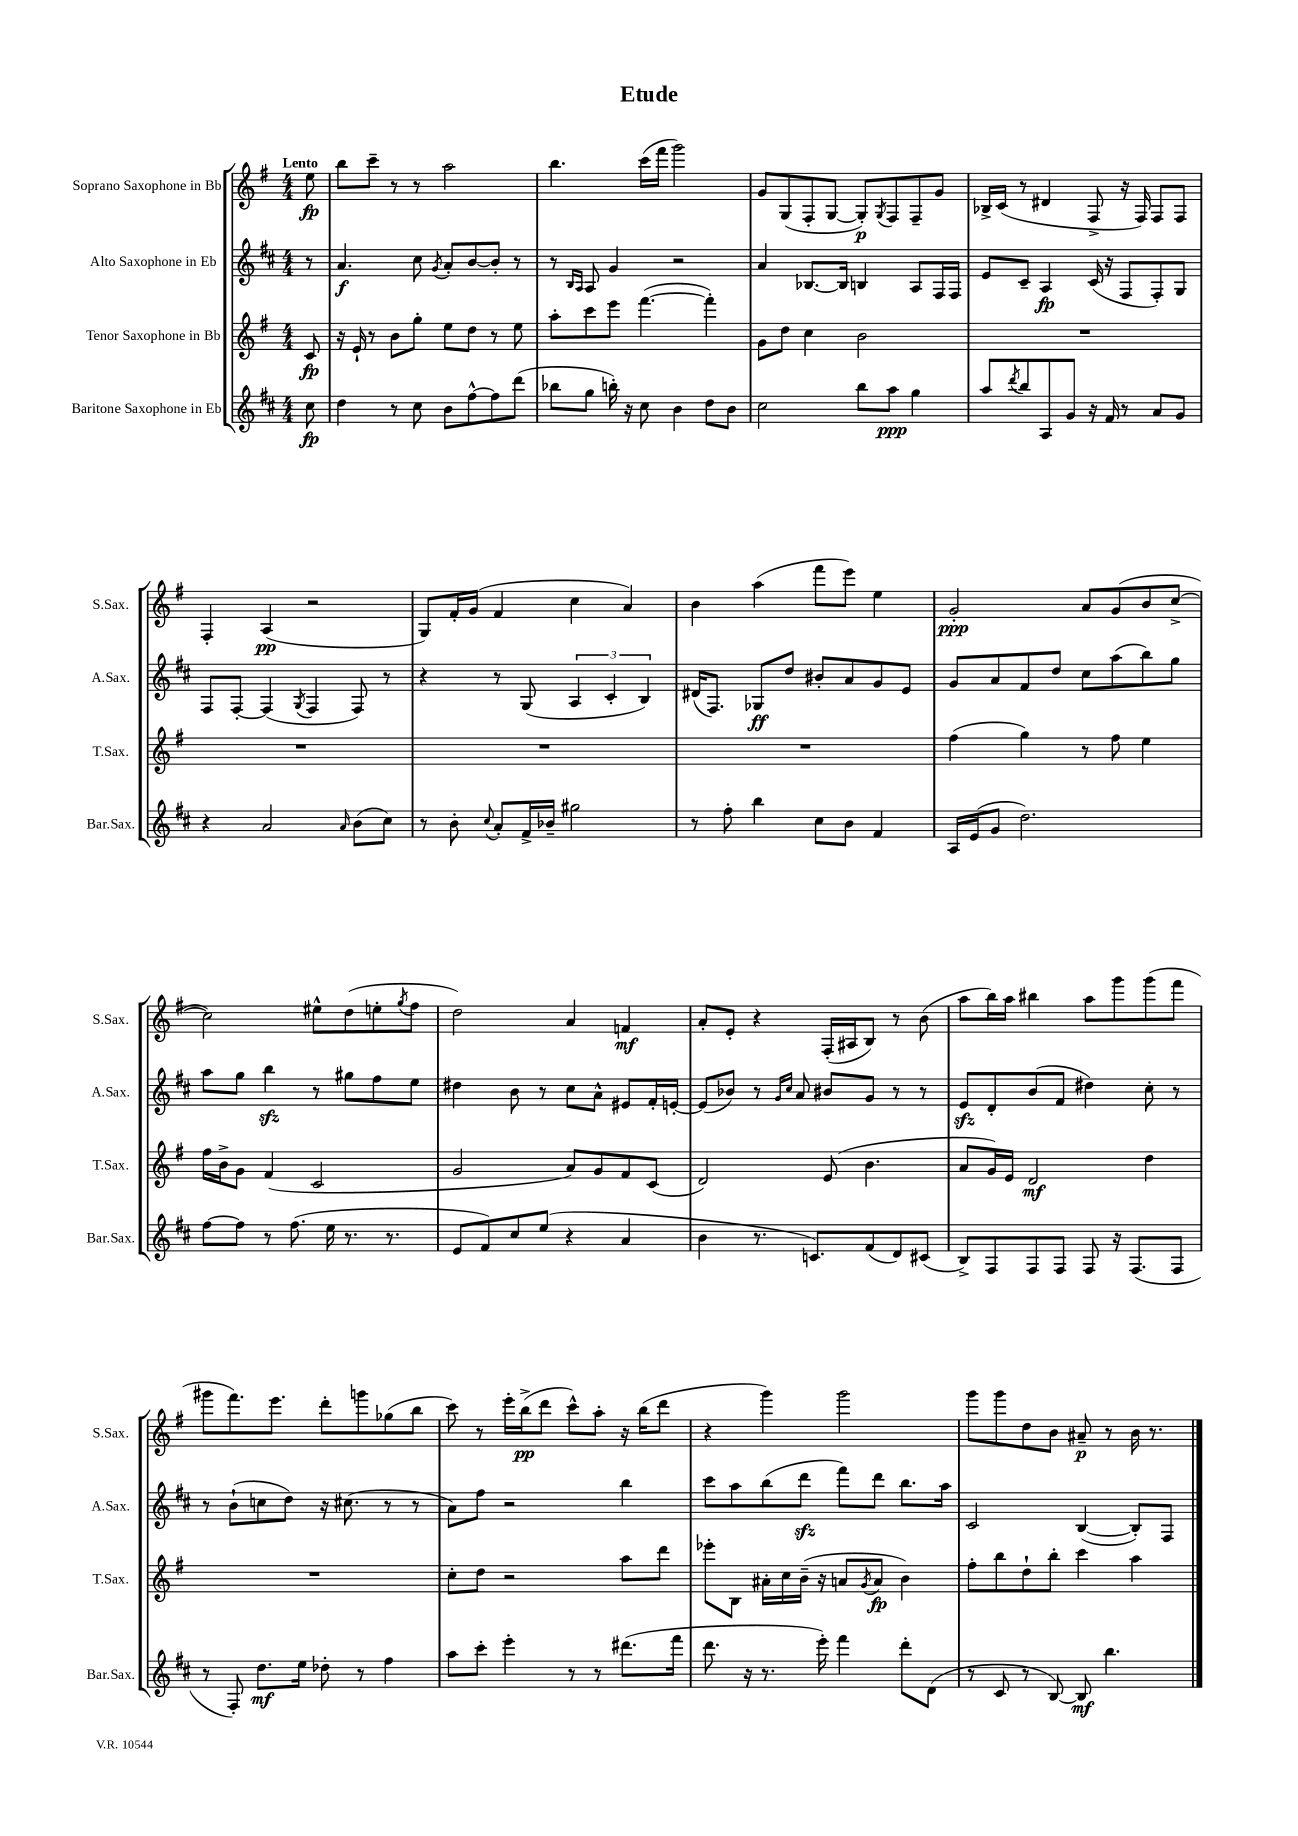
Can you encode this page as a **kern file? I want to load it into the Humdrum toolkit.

**kern	**dynam	**kern	**dynam	**kern	**dynam	**kern	**dynam
*part4	*part4	*part3	*part3	*part2	*part2	*part1	*part1
*staff4	*staff4	*staff3	*staff3	*staff2	*staff2	*staff1	*staff1
*I"Baritone Saxophone in Eb	*	*I"Tenor Saxophone in Bb	*	*I"Alto Saxophone in Eb	*	*I"Soprano Saxophone in Bb	*
*I'Bar.Sax.	*	*I'T.Sax.	*	*I'A.Sax.	*	*I'S.Sax.	*
*clefG2	*	*clefG2	*	*clefG2	*	*clefG2	*
*k[f#c#]	*	*k[f#]	*	*k[f#c#]	*	*k[f#]	*
*M4/4	*	*M4/4	*	*M4/4	*	*M4/4	*
=	=	=	=	=	=	=	=
!	!	!	!	!	!	!LO:TX:a:B:t=Lento	!
8cc#\	fp	8c/	fp	8r	.	8ee\	fp
=1	=1	=1	=1	=1	=1	=1	=1
4dd\	.	16r	.	4.a/	f	8bb\L	.
.	.	16e`/	.	.	.	.	.
.	.	8r	.	.	.	8ccc~\J	.
8r	.	8b\L	.	.	.	8r	.
8cc#\	.	8gg'\J	.	8cc#\	.	8r	.
.	.	.	.	8qg/	.	.	.
8b\L	.	8ee\L	.	8a'/L	.	2aa\	.
[8ff#^^\	.	8dd\J	.	[8b/	.	.	.
8ff#\]	.	8r	.	8b'/J]	.	.	.
(8ddd\J	.	8ee\	.	8r	.	.	.
=2	=2	=2	=2	=2	=2	=2	=2
8bb-X\L	.	8aa'\L	.	8r	.	4.bb\	.
.	.	.	.	16qqB/LL	.	.	.
.	.	.	.	16qqA/JJ	.	.	.
8gg\J	.	8ccc\	.	8A/	.	.	.
16bbn'\)	.	8eee\J	.	4g/	.	.	.
16r	.	.	.	.	.	.	.
8cc#\	.	([4.fff#\	.	.	.	(16ccc\LL	.
.	.	.	.	.	.	16fff#\JJ	.
4b\	.	.	.	2r	.	2ggg\)	.
8dd\L	.	4fff#'\])	.	.	.	.	.
8b\J	.	.	.	.	.	.	.
=3	=3	=3	=3	=3	=3	=3	=3
2cc#\	.	8g\L	.	4a/	.	8g/L	.
.	.	8dd\J	.	.	.	(8G/	.
.	.	4cc\	.	[8.B-X/L	.	8F#'/	.
.	.	.	.	.	.	[8G/J	.
.	.	.	.	16B-/Jk]	.	.	.
8bb\L	.	2b\	.	4Bn/	.	8G'/L])	p
.	.	.	.	.	.	8qG/	.
8aa\J	ppp	.	.	.	.	8F#/	.
4gg\	.	.	.	8A/L	.	8F#~/	.
.	.	.	.	16F#/L	.	8g/J	.
.	.	.	.	16F#/JJ	.	.	.
=4	=4	=4	=4	=4	=4	=4	=4
8aa/L	.	1r	.	8e/L	.	16B-X^/LL	.
.	.	.	.	.	.	(16c/JJ	.
8qddd/	.	.	.	.	.	.	.
8bb/	.	.	.	8c#~/J	.	8r	.
8A/	.	.	.	4A/	fp	4d#X/	.
8g/J	.	.	.	.	.	.	.
16r	.	.	.	(16c#/	.	8F#^/	.
16f#/	.	.	.	16r	.	.	.
8r	.	.	.	8F#/L	.	16r	.
.	.	.	.	.	.	16F#/)	.
8a/L	.	.	.	8F#'/)	.	8F#/L	.
8g/J	.	.	.	8G/J	.	8F#/J	.
!!LO:LB:g=z
=5	=5	=5	=5	=5	=5	=5	=5
4r	.	1r	.	8F#/L	.	4F#'/	.
.	.	.	.	[8F#'/J	.	.	.
2a/	.	.	.	(4F#/]	.	(4A/	pp
.	.	.	.	8qG/	.	.	.
.	.	.	.	4F#/	.	2r	.
16qqa/	.	.	.	.	.	.	.
(8b\L	.	.	.	8F#/)	.	.	.
8cc#\J)	.	.	.	8r	.	.	.
=6	=6	=6	=6	=6	=6	=6	=6
8r	.	1r	.	4r	.	8G/L)	.
8b'\	.	.	.	.	.	16f#'/L	.
.	.	.	.	.	.	(16g/JJ	.
8qqcc#/	.	.	.	.	.	.	.
8a'/L	.	.	.	8r	.	4f#/	.
16f#^/L	.	.	.	(8G/	.	.	.
16b-X~/JJ	.	.	.	.	.	.	.
2gg#X\	.	.	.	6A/	.	4cc\	.
.	.	.	.	6c#'/	.	.	.
.	.	.	.	.	.	4a/)	.
.	.	.	.	6B/)	.	.	.
=7	=7	=7	=7	=7	=7	=7	=7
8r	.	1r	.	(16d#X/KL	.	4b\	.
.	.	.	.	8.F#/J)	.	.	.
8ff#'\	.	.	.	.	.	.	.
4bb\	.	.	.	8G-X/L	ff	(4aa\	.
.	.	.	.	8dd/J	.	.	.
8cc#\L	.	.	.	8b#X'/L	.	8fff#\L	.
8b\J	.	.	.	8a/	.	8eee\J)	.
4f#/	.	.	.	8g/	.	4ee\	.
.	.	.	.	8e/J	.	.	.
=8	=8	=8	=8	=8	=8	=8	=8
16A/LL	.	(4ff#\	.	8g/L	.	2g'/	ppp
(16e/J	.	.	.	.	.	.	.
8g/J	.	.	.	8a/	.	.	.
2.dd\)	.	4gg\)	.	8f#/	.	.	.
.	.	.	.	8dd/J	.	.	.
.	.	8r	.	8cc#\L	.	8a/L	.
.	.	8ff#\	.	(8aa\	.	(8g/	.
.	.	4ee\	.	8bb\)	.	8b/	.
.	.	.	.	8gg\J	.	[8cc^/J	.
!!LO:LB:g=z
=9	=9	=9	=9	=9	=9	=9	=9
[8ff#\L	.	16ff#\LL	.	8aa\L	.	2cc\])	.
.	.	16b^\J	.	.	.	.	.
8ff#\J]	.	8g\J	.	8gg\J	.	.	.
8r	.	(4f#/	.	4bbzz\	.	.	.
(8.ff#\	.	.	.	.	.	.	.
.	.	2c/	.	8r	.	8ee#X^^\L	.
16ee\	.	.	.	.	.	.	.
8.r	.	.	.	8gg#X\L	.	(8dd\	.
.	.	.	.	8ff#\	.	8een'\	.
8.r	.	.	.	.	.	.	.
.	.	.	.	.	.	8qgg/	.
.	.	.	.	8ee\J	.	8ff#\J	.
=10	=10	=10	=10	=10	=10	=10	=10
8e/L	.	2g/	.	4dd#X\	.	2dd\)	.
8f#/)	.	.	.	.	.	.	.
8cc#/	.	.	.	8b\	.	.	.
(8ee/J	.	.	.	8r	.	.	.
4r	.	8a/L)	.	8cc#\L	.	4a/	.
.	.	8g/	.	8a^^\J	.	.	.
4a/	.	8f#/	.	8e#X/L	.	4fn/	mf
.	.	(8c/J	.	16f#'/L	.	.	.
.	.	.	.	[16en'/JJ	.	.	.
=11	=11	=11	=11	=11	=11	=11	=11
4b\	.	2d/)	.	(8e/L]	.	8a'/L	.
.	.	.	.	8b-X/J)	.	8e'/J	.
8.r	.	.	.	8r	.	4r	.
.	.	.	.	16qqg/LL	.	.	.
.	.	.	.	16qqcc#/JJ	.	.	.
.	.	.	.	8a/	.	.	.
8.cn/L)	.	.	.	.	.	.	.
.	.	(8e/	.	8b#X/L	.	(16F#'/LL	.
.	.	.	.	.	.	16A#X/J	.
(8f#/	.	4.b\	.	8g/J	.	8B/J)	.
8d/)	.	.	.	8r	.	8r	.
(8c#X/J	.	.	.	8r	.	(8b\	.
=12	=12	=12	=12	=12	=12	=12	=12
8B^/L)	.	8a/L	.	8ezz/L	.	8aa\L	.
8F#/	.	16g/L)	.	8d'/	.	16bb\L)	.
.	.	16e/JJ	.	.	.	16aa\JJ	.
8F#/	.	2d/	mf	(8b/	.	4bb#X\	.
8F#/J	.	.	.	8f#/J	.	.	.
8F#/	.	.	.	4dd#X\)	.	8aa\L	.
16r	.	.	.	.	.	8ggg\	.
(8.F#/L	.	.	.	.	.	.	.
.	.	4dd\	.	8cc#'\	.	(8ggg\	.
8F#/J	.	.	.	8r	.	8fff#\J	.
!!LO:LB:g=z
=13	=13	=13	=13	=13	=13	=13	=13
8r	.	1r	.	8r	.	8ggg#X\L	.
8F#'/)	.	.	.	(8b`\L	.	8.fff#\)	.
8.dd\L	mf	.	.	8ccn\	.	.	.
.	.	.	.	.	.	8.eee\J	.
.	.	.	.	8dd\J)	.	.	.
16ee\Jk	.	.	.	.	.	.	.
8dd-X'\	.	.	.	16r	.	8ddd'\L	.
.	.	.	.	(8.cc#X\	.	.	.
8r	.	.	.	.	.	8gggn\	.
4ff#\	.	.	.	8r	.	(8gg-X\	.
.	.	.	.	8r	.	8bb\J	.
=14	=14	=14	=14	=14	=14	=14	=14
8aa\L	.	8cc'\L	.	8a\L)	.	8ccc\)	.
8ccc#'\J	.	8dd\J	.	8ff#\J	.	8r	.
4eee'\	.	2r	.	2r	.	16eee'\LL	.
.	.	.	.	.	.	(16bb^\J	pp
.	.	.	.	.	.	8ddd\J	.
8r	.	.	.	.	.	8ccc^^\L)	.
8r	.	.	.	.	.	8aa'\J	.
(8.ddd#X\L	.	8aa\L	.	4bb\	.	16r	.
.	.	.	.	.	.	(16bb\KL	.
.	.	8ddd\J	.	.	.	8ddd\J	.
16fff#\Jk	.	.	.	.	.	.	.
=15	=15	=15	=15	=15	=15	=15	=15
8.ddd\	.	8eee-X'\L	.	8ccc#\L	.	4r	.
.	.	8B\J	.	8aa\	.	.	.
16r	.	.	.	.	.	.	.
8.r	.	16a#X'\LL	.	(8bb\	.	4ggg\)	.
.	.	16cc\	.	.	.	.	.
.	.	(16b~\JJ	.	8dddzz\J	.	.	.
16eee'\)	.	16r	.	.	.	.	.
4fff#\	.	8an/L	.	8fff#\L)	.	2ggg\	.
.	.	8qg/	.	.	.	.	.
.	.	8a/J	fp	8ddd\J	.	.	.
8ddd'\L	.	4b\)	.	8.bb\L	.	.	.
(8d\J	.	.	.	.	.	.	.
.	.	.	.	16aa\Jk	.	.	.
=16	=16	=16	=16	=16	=16	=16	=16
8r	.	8ff#'\L	.	2c#/	.	8ggg\L	.
8c#/	.	8bb\	.	.	.	8ggg\	.
8r	.	8dd`\	.	.	.	8dd\	.
[8B/)	.	8bb'\J	.	.	.	8b\J	.
8B/]	mf	4ccc\	.	([4B/	.	8a#X~/	p
4.bb\	.	.	.	.	.	8r	.
.	.	4aa\	.	8B'/L])	.	16b\	.
.	.	.	.	.	.	8.r	.
.	.	.	.	8F#/J	.	.	.
==	==	==	==	==	==	==	==
*-	*-	*-	*-	*-	*-	*-	*-
